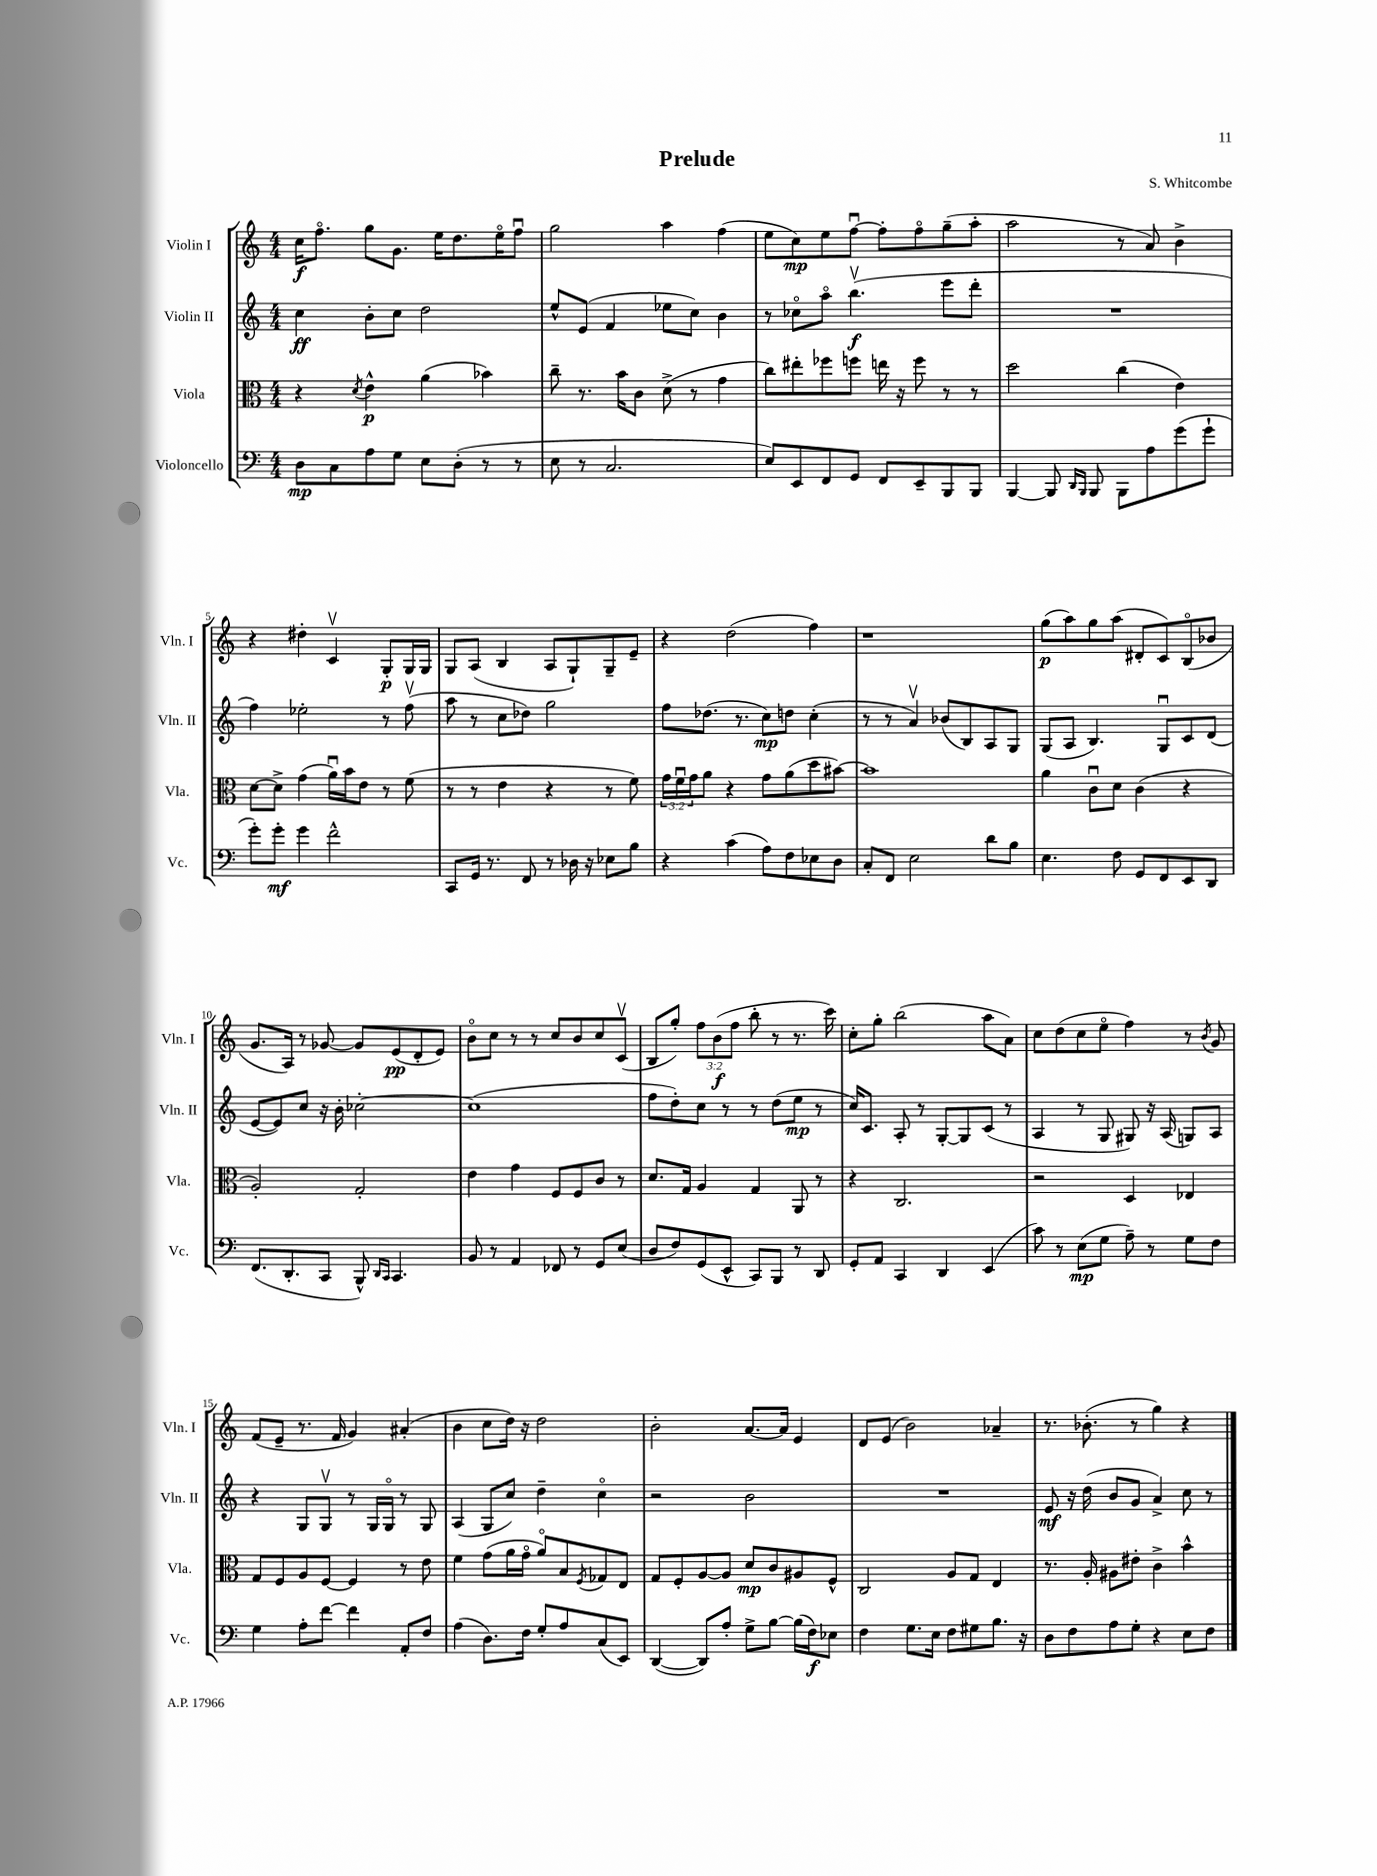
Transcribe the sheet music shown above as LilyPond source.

\header { title = "Prelude" composer = "S. Whitcombe" }
<<
\new StaffGroup <<
\new Staff = "s0" \with { instrumentName = "Violin I" shortInstrumentName = "Vln. I" } {
    \clef treble \key c \major \numericTimeSignature \time 4/4 \override Staff.TupletNumber.text = #tuplet-number::calc-fraction-text
    c''16\f f''8.\flageolet g''8 g'8. e''16 d''8. e''16\flageolet f''8\downbow |
    g''2 a''4 f''4( |
    e''8 c''8\mp) e''8 f''8~\downbow f''8-. f''8\flageolet g''8--( a''8-. |
    a''2 r8 a'8) b'4-> |
    r4 dis''4-. c'4\upbow g8-.\p g16 g16 |
    g8 a8( b4 a8 g8-!) g8-- e'8-- |
    r4 d''2( f''4) |
    r1 |
    g''8\p( a''8) g''8 a''8( dis'8-. c'8) b8\flageolet( bes'8 |
    g'8. a16) r8 ges'8~ ges'8 e'8\pp( d'8-. e'8) |
    b'8\flageolet c''8 r8 r8 c''8 b'8 c''8 c'8\upbow( |
    b8 g''8-.) \tuplet 3/2 { f''8 b'8\f( f''8 } b''8-. r8 r8. c'''16) |
    c''8-. g''8-. b''2( a''8 a'8) |
    c''8 d''8( c''8 e''8\flageolet f''4) r8 \acciaccatura { b'8 } g'8 |
    f'8( e'8-- r8. f'16 g'4) ais'4-.( |
    b'4 c''8 d''16) r16 d''2 |
    b'2-. a'8.~ a'16 e'4 |
    d'8 e'8( b'2) aes'4-- |
    r8. bes'8.-.( r8 g''4) r4 \bar "|." |
}
\new Staff = "s1" \with { instrumentName = "Violin II" shortInstrumentName = "Vln. II" } {
    \clef treble \key c \major \numericTimeSignature \time 4/4
    c''4\ff b'8-. c''8 d''2 |
    e''8-^ e'8( f'4 ees''8 c''8) b'4 |
    r8 ces''8\flageolet a''8\flageolet b''4.\upbow\f( e'''8 d'''8-. |
    R1 |
    f''4) ees''2-. r8 f''8\upbow( |
    a''8 r8 c''8 des''8) g''2 |
    f''8 des''8.( r8. c''8\mp) d''8 c''4-.( |
    r8 r8 a'4\upbow) bes'8( b8) a8 g8 |
    g8( a8 b4.) g8\downbow c'8 d'8( |
    e'8~ e'8) c''8 r16 b'16-. ces''2~-. |
    ces''1( |
    f''8 d''8-.) c''8 r8 r8 d''8( e''8\mp r8 |
    c''16) c'8. a8-. r8 g8~-. g8 c'8( r8 |
    a4 r8 g8 gis8) r16 a16( g8) a8 |
    r4 g8 g8\upbow r8 g16 g16\flageolet r8 g8 |
    a4( g8 c''8) d''4-- c''4\flageolet |
    r2 b'2 |
    R1 |
    e'8\mf r16 d''16( b'8 g'8 a'4->) c''8 r8 \bar "|." |
}
\new Staff = "s2" \with { instrumentName = "Viola" shortInstrumentName = "Vla." } {
    \clef alto \key c \major \numericTimeSignature \time 4/4 \override Staff.TupletNumber.text = #tuplet-number::calc-fraction-text
    r4 \acciaccatura { d'8 } e'4-^\p a'4( bes'4) |
    c''8-- r8. b'16 c'8 d'8->( r8 g'4 |
    c''8) eis''8-. fes''8 f''8 e''16 r16 f''8 r8 r8 |
    d''2 c''4( e'4) |
    d'8~ d'8-> g'4( a'16\downbow) b'16 e'8 r8 f'8( |
    r8 r8 e'4 r4 r8 f'8) |
    \tuplet 3/2 { g'16 f'16\downbow g'16 } a'8 r4 g'8 a'8( d''8 bis'8~) |
    bis'1 |
    a'4 c'8\downbow d'8 c'4( r4 |
    a2-.) g2-. |
    e'4 g'4 f8 f8 c'8 r8 |
    d'8. g16 a4 g4 a,8 r8 |
    r4 c2. |
    r2 d4 ees4 |
    g8 f8 a8 f8~ f4 r8 e'8 |
    f'4 g'8( a'16 g'16\flageolet a'8\flageolet) b8 \acciaccatura { f8 } ges8 e8 |
    g8 f8-. a8~ a8 d'8\mp c'8 ais8 f8-^ |
    c2 a8 g8 e4 |
    r8. a16-. ais8 eis'8-. c'4-> b'4-^ \bar "|." |
}
\new Staff = "s3" \with { instrumentName = "Violoncello" shortInstrumentName = "Vc." } {
    \clef bass \key c \major \numericTimeSignature \time 4/4
    d8\mp c8 a8 g8 e8 d8-.( r8 r8 |
    e8 r8 c2. |
    e8) e,8 f,8 g,8 f,8 e,8-- b,,8 b,,8 |
    b,,4~ b,,8 \grace { d,16 b,,16 } b,,8 b,,8 a8 g'8( g'8-! |
    g'8-.) g'8-.\mf g'4 f'2-^ |
    c,8 g,16 r8. f,8 r8 des16 r16 ees8 b8 |
    r4 c'4( a8) f8 ees8 d8 |
    c8-. f,8 e2 d'8 b8 |
    e4. f8 g,8 f,8 e,8 d,8 |
    f,8.( d,8.-. c,8 b,,8-^) \grace { d,16 c,16 } c,4. |
    b,8 r8 a,4 fes,8 r8 g,8 e8( |
    d8 f8) g,8( e,8-^ c,8) b,,8 r8 d,8 |
    g,8-. a,8 c,4 d,4 e,4( |
    c'8) r8 e8\mp( g8 a8--) r8 g8 f8 |
    g4 a8-. f'8~ f'4 a,8-. f8 |
    a4( d8.) f16 g8-. a8 c8( e,8) |
    d,4~( d,8) a8-. g8-> b8~ b16( f16\f) ees8 |
    f4 g8. e16 f8 gis8 b8. r16 |
    d8 f8 a8 g8-. r4 e8 f8 \bar "|." |
}
>>
>>
